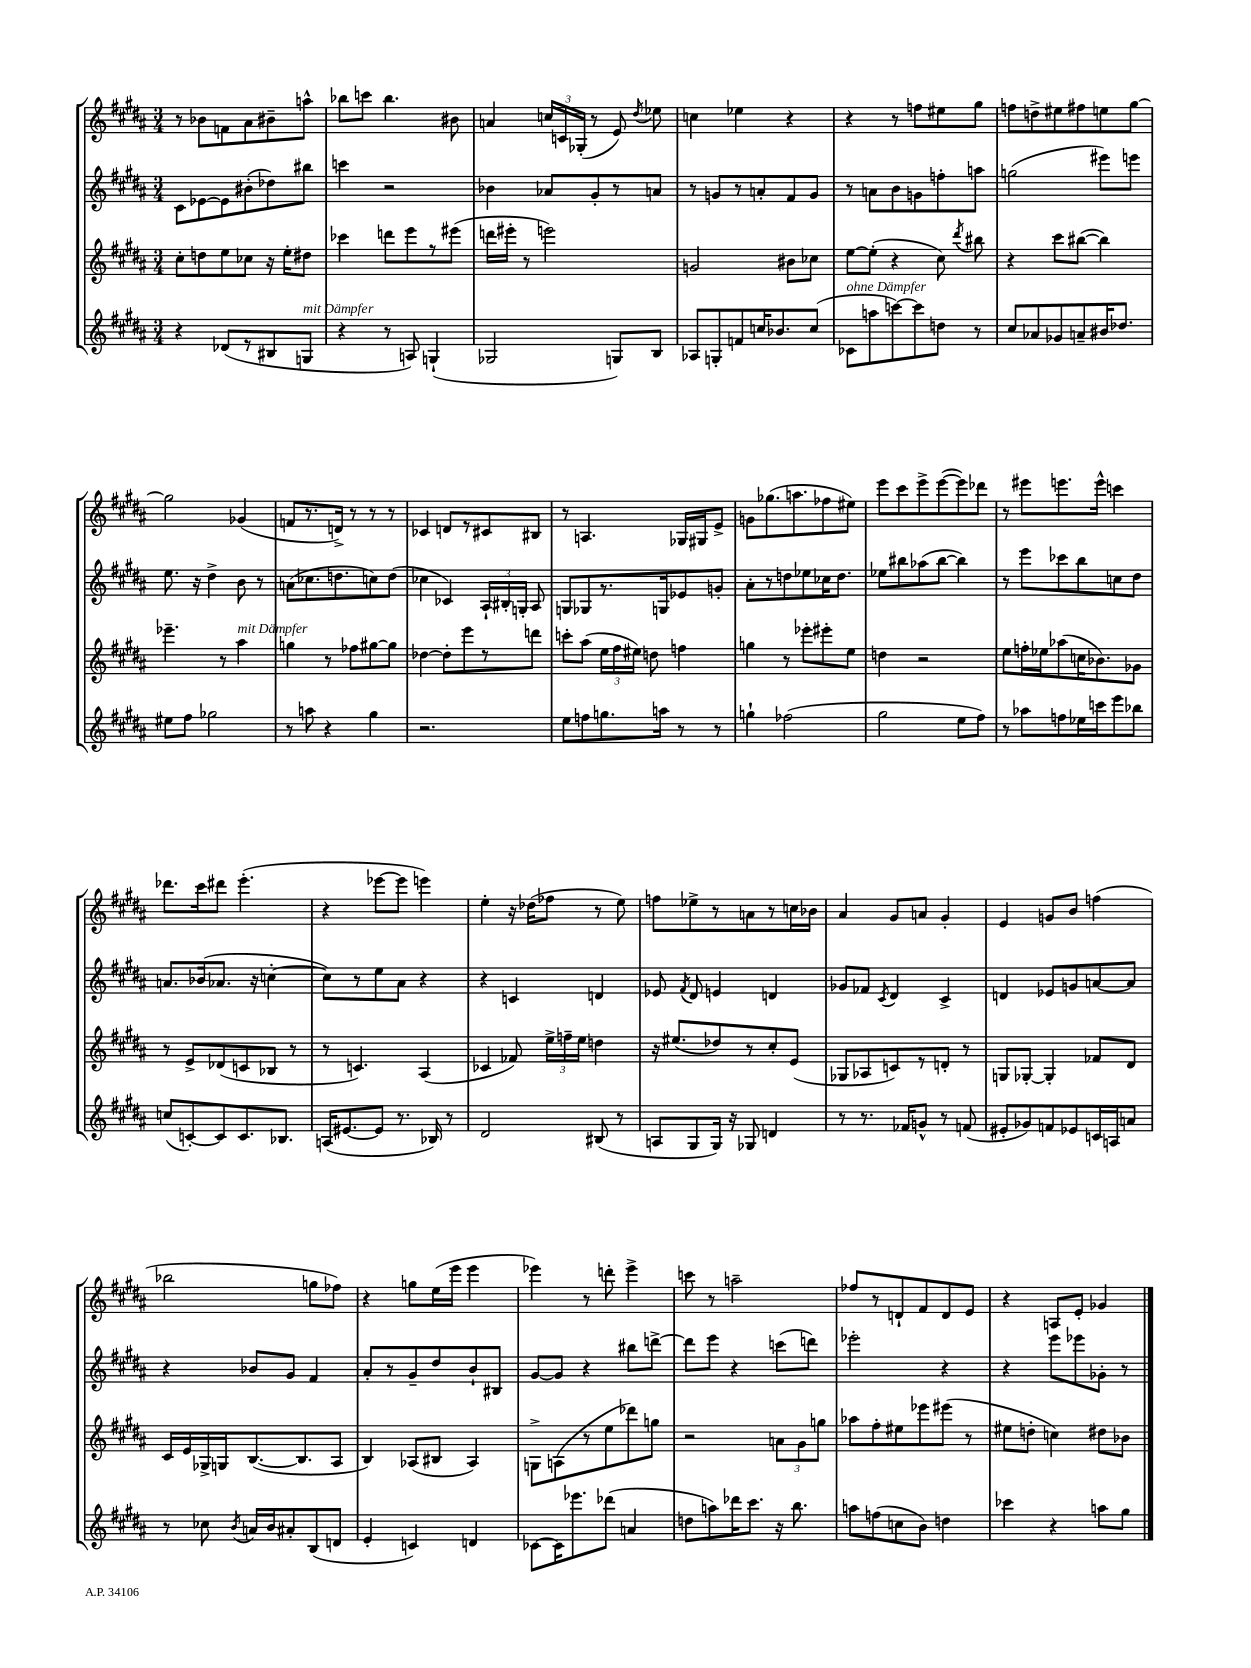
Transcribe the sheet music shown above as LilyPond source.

<<
\new StaffGroup <<
\new Staff = "s0" {
    \clef treble \key b \major \numericTimeSignature \time 3/4
    \autoBeamOff r8 bes'8[ f'8 ais'8 bis'8-- a''8]-^ |
    bes''8[ c'''8] bes''4. bis'8 |
    a'4 \tuplet 3/2 { c''16[ c'16 ges16]-.( } r8 e'8) \acciaccatura { dis''8 } ees''8 |
    c''4 ees''4 r4 |
    r4 r8 f''8[ eis''8 gis''8] |
    f''8[ d''8-> eis''8 fis''8 e''8 gis''8]~ |
    gis''2 ges'4( |
    f'8[ r8. d'16]->) r8 r8 r8 |
    ces'4 d'8[ r8 cis'8 bis8] |
    r8 a4. ges16[ gis16 e'8]-> |
    g'8[ ges''8.( a''8. fes''8 eis''8]) |
    e'''8[ cis'''8 e'''8-> e'''8~( e'''8) des'''8] |
    r8 eis'''8[ e'''8. e'''16]-^ c'''4 |
    des'''8.[ cis'''16 dis'''8] e'''4.-.( |
    r4 ees'''8[~ ees'''8] e'''4) |
    e''4-. r16 des''16[( fes''8] r8 e''8) |
    f''8[ ees''8-> r8 a'8 r8 c''16 bes'16] |
    ais'4 gis'8[ a'8] gis'4-. |
    e'4 g'8[ b'8] f''4( |
    bes''2 g''8[ fes''8]) |
    r4 g''8[ e''16( e'''16] e'''4 |
    ees'''4) r8 d'''8-. ees'''4-> |
    c'''8 r8 a''2-- |
    fes''8[ r8 d'8-! fis'8 d'8 e'8] |
    r4 a8[ e'8]-. ges'4 \bar "|." |
}
\new Staff = "s1" {
    \clef treble \key b \major \numericTimeSignature \time 3/4
    \autoBeamOff cis'8[ ees'8~ ees'8 bis'8-.( des''8) bis''8] |
    c'''4 r2 |
    bes'4 aes'8[ gis'8-. r8 a'8] |
    r8 g'8[ r8 a'8-. fis'8 g'8] |
    r8 a'8[ b'8 g'8 f''8-. a''8] |
    g''2( eis'''8[) e'''8] |
    e''8. r16 dis''4-> b'8 r8 |
    a'8[( ces''8. d''8. c''8) d''8]( |
    ces''4 ces'4) \tuplet 3/2 { ais16[-! bis16-. g16]-. } ais8 |
    g8[ ges8 r8. g16 ees'8 g'8]-. |
    ais'8[-. r8 d''8 ees''8 ces''16 d''8.] |
    ees''8[ bis''8 aes''8( bis''8]~ bis''4) |
    r8 e'''8[ ces'''8 b''8 c''8 dis''8] |
    a'8.[ bes'16( aes'8.] r16 c''4~-. |
    c''8[) r8 e''8 ais'8] r4 |
    r4 c'4 d'4 |
    ees'8 \acciaccatura { fis'8 } dis'8 e'4 d'4 |
    ges'8[ fes'8] \acciaccatura { cis'8 } dis'4 cis'4-> |
    d'4 ees'8[ g'8 a'8~ a'8] |
    r4 bes'8[ gis'8] fis'4 |
    ais'8[-. r8 gis'8-- dis''8 b'8-! bis8] |
    gis'8[~ gis'8] r4 bis''8[ d'''8]~-> |
    d'''8[ e'''8] r4 c'''8[( d'''8]) |
    ees'''2-. r4 |
    r4 e'''8[ ees'''8 ges'8]-. r8 \bar "|." |
}
\new Staff = "s2" {
    \clef treble \key b \major \numericTimeSignature \time 3/4
    \autoBeamOff cis''8[-. d''8 e''8 ces''8] r16 e''16[-. dis''8] |
    ces'''4 d'''8[ e'''8 r8 eis'''8]( |
    d'''16[ eis'''16]-. r8 e'''2) |
    g'2 bis'8[ ces''8] |
    e''8[~ e''8]-.( r4 cis''8) \acciaccatura { dis'''8 } bis''8 |
    r4 cis'''8[ bis''8]~( bis''4) |
    ees'''4.-- r8 ais''4^\markup { \italic "mit Dämpfer" } |
    g''4 r8 fes''8[ gis''8~ gis''8] |
    des''4~ des''8[-. e'''8 r8 d'''8] |
    c'''8[-. ais''8]( \tuplet 3/2 { e''16[ fis''16 eis''16]) } d''8 f''4 |
    g''4 r8 ees'''8[-. eis'''8-. e''8] |
    d''4 r2 |
    e''8[ f''16-. ees''16 aes''8( c''16 bes'8.) ges'8] |
    r8 e'8[-> des'8( c'8 bes8] r8 |
    r8 c'4.) ais4( |
    ces'4 fes'8) \tuplet 3/2 { e''16[-> f''16-- e''16] } d''4 |
    r16 eis''8.[( des''8) r8 cis''8-. e'8]( |
    ges8[ aes8 c'8) r8 d'8]-. r8 |
    g8[ ges8]~-. ges4-. fes'8[ dis'8] |
    cis'16[ e'16 ges16-> g16 b8.~( b8. ais8] |
    b4) aes8[( bis8] aes4) |
    g8[-> a8( r8 e''8 des'''8) g''8] |
    r2 \tuplet 3/2 { a'8[ gis'8 g''8] } |
    aes''8[ fis''8-. eis''8 ees'''8 eis'''8]( r8 |
    eis''8[ d''8]-. c''4) dis''8[ bes'8] \bar "|." |
}
\new Staff = "s3" {
    \clef treble \key b \major \numericTimeSignature \time 3/4
    \autoBeamOff r4 des'8[( r8 bis8 g8]^\markup { \italic "mit Dämpfer" } |
    r4 r8 a8) g4-!( |
    ges2 g8[) b8] |
    aes8[ g8-. f'8 c''16 bes'8. c''8]( |
    ces'8[^\markup { \italic "ohne Dämpfer" } a''8 c'''8~) c'''8 d''8] r8 |
    cis''8[ aes'8 ges'8 a'8-- bis'16 des''8.] |
    eis''8[ fis''8] ges''2 |
    r8 a''8 r4 gis''4 |
    r2. |
    e''8[ f''8 g''8. a''16] r8 r8 |
    g''4-! fes''2( |
    gis''2 e''8[ fis''8]) |
    r8 aes''8[ f''8 ees''16 c'''16 e'''8 bes''8] |
    c''8[( c'8~-.) c'8 c'8. bes8.] |
    a16[( eis'8.~ eis'8] r8. bes16) r8 |
    dis'2 bis8( r8 |
    a8[ gis8 gis16]) r16 ges8 d'4 |
    r8 r8. fes'16[ g'8]-^ r8 f'8( |
    eis'8[-. ges'8) f'8 ees'8 c'16 a16 a'8] |
    r8 ces''8 \acciaccatura { b'8 } a'16[ b'16 ais'8-. b8( d'8] |
    e'4-. c'4) d'4 |
    ces'8[~ ces'16 ees'''8. des'''8]( a'4 |
    d''8[ a''8) des'''16 cis'''8.] r16 b''8. |
    a''8[ f''8( c''8 b'8]) d''4 |
    ces'''4 r4 a''8[ gis''8] \bar "|." |
}
>>
>>
\layout { \context { \Score \remove "Bar_number_engraver" } }
